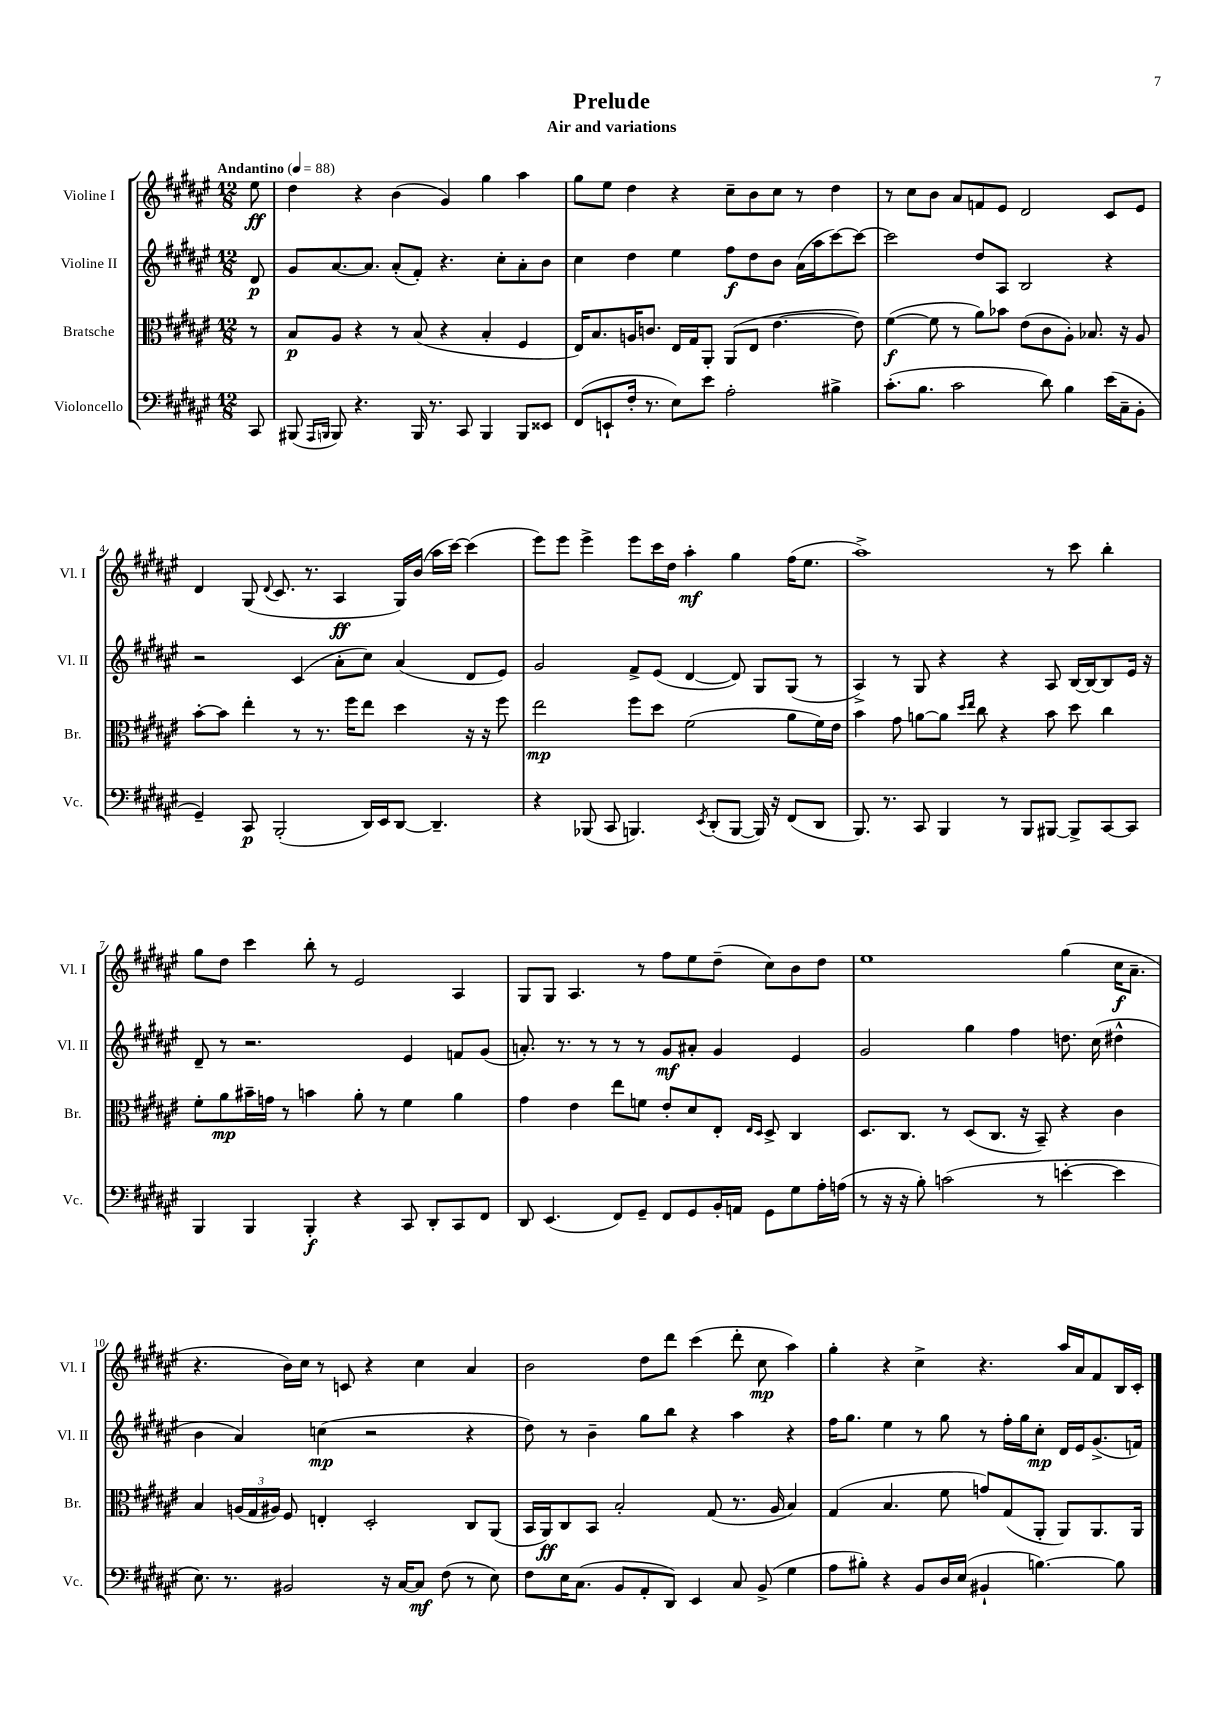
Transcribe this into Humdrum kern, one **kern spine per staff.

**kern	**kern	**kern	**kern
*staff4	*staff3	*staff2	*staff1
*clefF4	*clefC3	*clefG2	*clefG2
*k[f#c#g#d#a#e#]	*k[f#c#g#d#a#e#]	*k[f#c#g#d#a#e#]	*k[f#c#g#d#a#e#]
*M12/8	*M12/8	*M12/8	*M12/8
*MM88	*MM88	*MM88	*MM88
8CC#/	8r	8d#/	8ee#\
=	=	=	=
(8BBB#/	8B/L	8g#/L	4dd#\
16qqAAA#/LL	.	.	.
16qqBBB/JJ	.	.	.
8BBB/)	8A#/J	[8.a#/	.
4.r	4r	.	4r
.	.	8.a#/]J	.
.	8r	(8a#'/L	(4b\
16BBB/	(8B/	8f#'/J)	.
8.r	.	.	.
.	4r	4.r	4g#/)
8CC#/	.	.	.
4BBB/	4B'/	.	4gg#\
.	.	8cc#'\L	.
8BBB/L	4F#/	8a#'\	4aa#\
8EE##/J	.	8b\J	.
=	=	=	=
(8FF#/L	16E#/LK)	4cc#\	8gg#\L
.	8.B/	.	.
8EE`/	.	.	8ee#\J
16F#'/Jk	16A/K	4dd#\	4dd#\
8.r	8.c/J	.	.
8E#\L)	16E#/LL	4ee#\	4r
.	16G#/J	.	.
8e#\J	8AA#'/J	.	.
2A#'\	(8AA#/L	8ff#\L	8cc#~\L
.	8E#/J	8dd#\	8b\
.	[4.e#\	8b\J	8cc#\J
.	.	(16a#\LL	8r
.	.	16aa#\J	.
4B#^\	.	[8ccc#\)	4dd#\
.	8e#\])	8ccc#\_J	.
=	=	=	=
(8.c#'\L	([4f#\	2ccc#\]	8r
.	.	.	8cc#\L
8.B\J	.	.	.
.	8f#\]	.	8b\J
2c#\	8r	.	8a#/L
.	8a#\L)	8dd#/L	8f/
.	8b-\J	8A#/J	8e#/J
.	(8e#\L	2B/	2d#/
8d#\)	8c#\	.	.
4B\	8A#'\J)	.	.
.	8.B-/	.	.
(16e#\LL	.	4r	8c#/L
16C#~\J	16r	.	.
8BB'\J	8A#/	.	8e#/J
=	=	=	=
4GG#~/)	[8b'\L	2r	4d#/
.	8b\]J	.	.
8CC#/	4ee#'\	.	(8G#/
.	.	.	8qqd#/
(2BBB'/	.	.	8.c#/
.	8r	(4c#/	.
.	.	.	8.r
.	8.r	.	.
.	.	8a#'\L	4A#/
.	16ff#\LK	.	.
16DD#/LL)	8ee#\J	8cc#\J)	.
16EE#/J	.	.	.
[8DD#/J	4dd#\	(4a#/	16G#/LL)
.	.	.	(16b/JJ
4.DD#~/]	.	.	16aa#\LL
.	.	.	[16ccc#\JJ)
.	16r	8d#/L	(4ccc#\]
.	16r	.	.
.	8ff#\	8e#/J)	.
=	=	=	=
4r	2ee#\	2g#/	8eee#\L)
.	.	.	8eee#\J
(8BBB-/	.	.	4eee#^\
8CC#/	.	.	.
4.BBB/)	8ff#\L	8f#^/L	8eee#\L
.	8dd#\J	(8e#/J	16ccc#\L
.	.	.	16dd#\JJ
.	(2f#\	[4d#/	4aa#'\
8qEE#/	.	.	.
(8DD#'/L	.	.	.
[8BBB/J	.	8d#/])	4gg#\
16BBB/])	.	8G#/L	.
16r	.	.	.
(8FF#/L	8a#\L	(8G#/J	(16ff#\LK
.	.	.	8.ee#\J
8DD#/J	16f#\L)	8r	.
.	16e#\JJ	.	.
=	=	=	=
8.BBB/)	4b\	4A#^/)	1aa#^)
8.r	.	.	.
.	8g#\	8r	.
8CC#/	[8a\L	8G#/	.
4BBB/	8a\]J	4r	.
.	16qqdd#/LL	.	.
.	16qqee#/JJ	.	.
.	8cc#\	.	.
8r	4r	4r	.
8BBB/L	.	.	.
[8BBB#/J	8b\	8A#/	8r
8BBB#^/]L	8dd#\	[16B/LL	8ccc#\
.	.	16B/_J	.
[8CC#/	4cc#\	8B/]	4bb'\
8CC#/]J	.	16e#/Jk	.
.	.	16r	.
=	=	=	=
4BBB/	8f#'\L	8d#~/	8gg#\L
.	8a#\	8r	8dd#\J
4BBB/	16b#~\L	2.r	4ccc#\
.	16g\JJ	.	.
.	8r	.	.
4BBB'/	4b\	.	8bb'\
.	.	.	8r
4r	8a#'\	.	2e#/
.	8r	.	.
8CC#/	4f#\	4e#/	.
8DD#'/L	.	.	.
8CC#/	4a#\	8f/L	4A#/
8FF#/J	.	(8g#/J	.
=	=	=	=
8DD#/	4g#\	8.a'/)	8G#/L
(4.EE#/	.	.	8G#/J
.	.	8.r	.
.	4e#\	.	4.A#/
.	.	8r	.
8FF#/L)	8ee#\L	8r	.
8GG#~/J	8f\J	8r	8r
8FF#/L	8e#'/L	8g#/L	8ff#\L
8GG#/	8d#/	8a#'/J	8ee#\
16BB'/L	8E#'/J	4g#/	(8dd#~\J
16AA/JJ	.	.	.
.	16qqE#/LL	.	.
.	16qqD#/JJ	.	.
8GG#\L	8D#^/	.	8cc#\L)
8G#\	4C#/	4e#/	8b\
16A#'\L	.	.	8dd#\J
(16A\JJ	.	.	.
=	=	=	=
8r	8.D#/L	2g#/	1ee#
16r	.	.	.
16r	8.C#/J	.	.
8B'\)	.	.	.
(2c\	8r	.	.
.	(8D#/L	4gg#\	.
.	8.C#/J	.	.
.	.	4ff#\	.
.	16r	.	.
8r	8BB~/)	.	.
[4e'\	4r	8.dd\	(4gg#\
.	.	(16cc#\	.
4e\]	4c#\	4dd#^^\	16cc#\LK
.	.	.	8.a#~\J
=	=	=	=
8.E#\)	4B/	4b\	4.r
8.r	.	.	.
.	(24A/LL	4a#/)	.
.	24G#/	.	.
.	24A#/JJ)	.	.
2BB#/	8F#/	.	16b\LL)
.	.	.	16cc#\JJ
.	4E'/	(4cc\	8r
.	.	.	8c/
.	2D#'/	2r	4r
16r	.	.	.
[16C#/LK	.	.	.
8C#/]J	.	.	4cc#\
(8F#\	.	.	.
8r	8C#/L	4r	4a#/
8E#\)	(8AA#/J	.	.
=	=	=	=
8F#\L	16BB/LL	8dd#\)	2b\
.	16AA#/J)	.	.
16E#\K	8C#/	8r	.
(8.C#\J	.	.	.
.	8BB/J	4b~\	.
8BB/L	2B'/	.	.
8AA#'/	.	8gg#\L	8dd#\L
8DD#/J)	.	8bb\J	8ddd#\J
4EE#/	.	4r	(4ccc#\
.	(8G#/	.	.
8C#/	8.r	4aa#\	8ddd#'\
(8BB^/	.	.	8cc#\
.	16A#/	.	.
4G#\	4B/)	4r	4aa#\)
=	=	=	=
8A#\L	(4G#/	16ff#\LK	4gg#'\
.	.	8.gg#\J	.
8B#'\J)	.	.	.
4r	4.B/	4ee#\	4r
8BB/L	.	8r	4cc#^\
16D#/L	8f#\	8gg#\	.
(16E#/JJ	.	.	.
4BB#`/	8g/L)	8r	4.r
.	(8G#/	16ff#'\LL	.
.	.	16gg#\J	.
[4.B\)	8AA#'/J	8cc#'\J	.
.	8AA#/L)	16d#/LL	16aa#/LL
.	.	16e#/J	16a#/J
.	8.AA#/	(8.g#^/	8f#/
8B\]	.	.	16B/L
.	16AA#/Jk	16f/Jk)	16c#'/JJ
==	==	==	==
*-	*-	*-	*-
